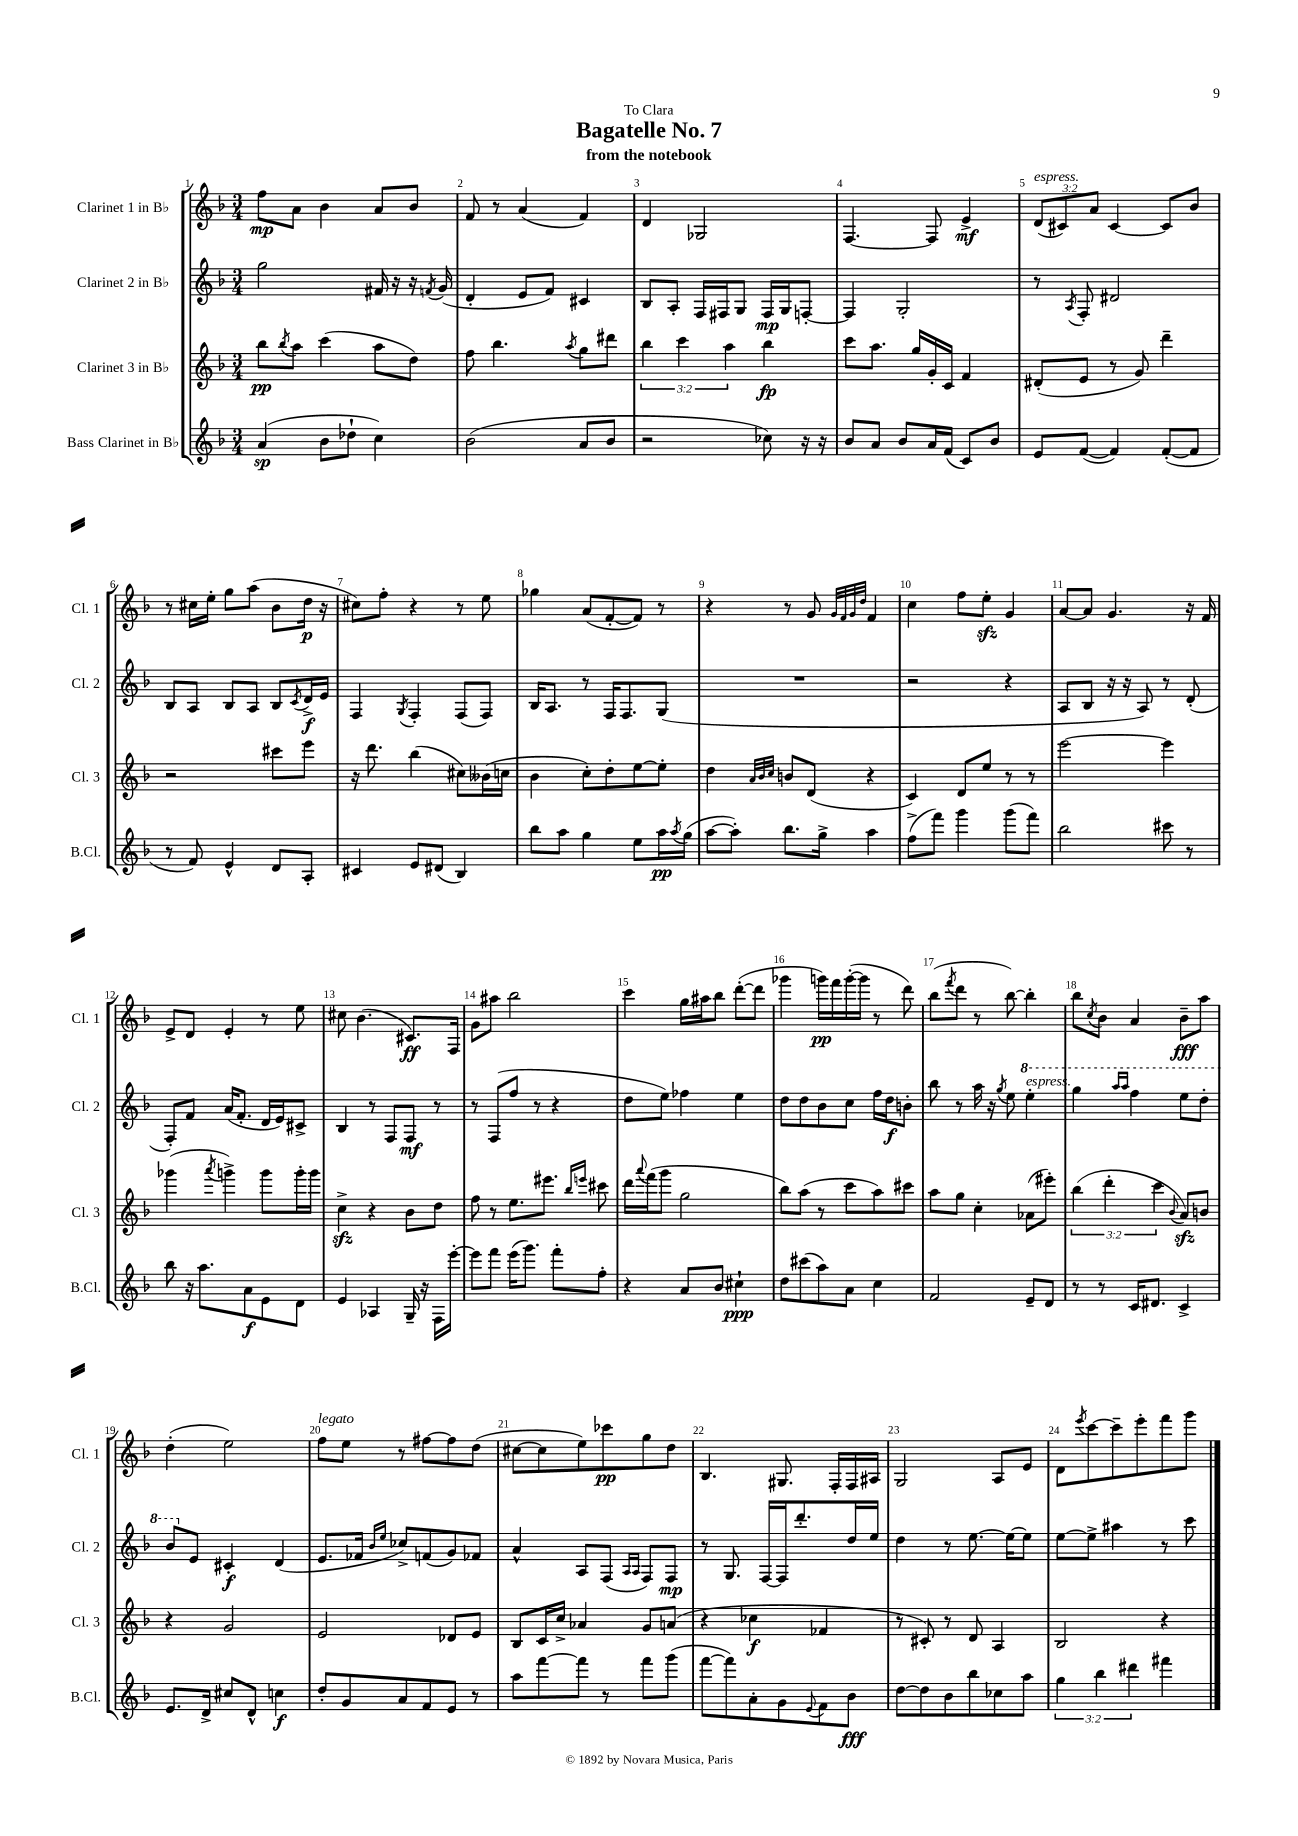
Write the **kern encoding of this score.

**kern	**dynam	**kern	**dynam	**kern	**dynam	**kern	**dynam
*part4	*part4	*part3	*part3	*part2	*part2	*part1	*part1
*staff4	*staff4	*staff3	*staff3	*staff2	*staff2	*staff1	*staff1
*I"Bass Clarinet in B♭	*	*I"Clarinet 3 in B♭	*	*I"Clarinet 2 in B♭	*	*I"Clarinet 1 in B♭	*
*I'B.Cl.	*	*I'Cl. 3	*	*I'Cl. 2	*	*I'Cl. 1	*
*clefG2	*	*clefG2	*	*clefG2	*	*clefG2	*
*k[b-]	*	*k[b-]	*	*k[b-]	*	*k[b-]	*
*M3/4	*	*M3/4	*	*M3/4	*	*M3/4	*
=1	=1	=1	=1	=1	=1	=1	=1
(4a/	sp	8bb-\L	pp	2gg\	.	8ff\L	mp
.	.	8qbb-/	.	.	.	.	.
.	.	8aa\J	.	.	.	8a\J	.
8b-\L	.	(4ccc\	.	.	.	4b-\	.
8dd-X`\J	.	.	.	.	.	.	.
4cc\)	.	8aa\L	.	16f#X/	.	8a/L	.
.	.	.	.	16r	.	.	.
.	.	8dd\J)	.	16r	.	8b-/J	.
.	.	.	.	8qfn/	.	.	.
.	.	.	.	(16g/	.	.	.
=2	=2	=2	=2	=2	=2	=2	=2
(2b-\	.	8ff\	.	4d'/	.	8f/	.
.	.	4.bb-\	.	.	.	8r	.
.	.	.	.	8e/L	.	(4a/	.
.	.	.	.	8f/J)	.	.	.
.	.	8qaa/	.	.	.	.	.
8a/L	.	8gg\L	.	4c#X/	.	4f/)	.
8b-/J	.	8ddd#X\J	.	.	.	.	.
=3	=3	=3	=3	=3	=3	=3	=3
2r	.	6bb-\	.	8B-/L	.	4d/	.
.	.	.	.	8A'/J	.	.	.
.	.	6ccc\	.	.	.	.	.
.	.	.	.	16F/LL	.	2G-X/	.
.	.	.	.	16F#X/J	.	.	.
.	.	6aa\	.	.	.	.	.
.	.	.	.	8G/J	.	.	.
8cc-X\)	.	4bb-\	fp	16F#/LL	mp	.	.
.	.	.	.	16G/J	.	.	.
16r	.	.	.	[8Fn'/J	.	.	.
16r	.	.	.	.	.	.	.
=4	=4	=4	=4	=4	=4	=4	=4
8b-/L	.	8ccc\L	.	4F/]	.	[4.F/	.
8a/J	.	8.aa\J	.	.	.	.	.
8b-/L	.	.	.	2G'/	.	.	.
.	.	16gg/LL	.	.	.	.	.
16a/L	.	16g'/	.	.	.	8F/]	.
(16f/JJ	.	16c/JJ	.	.	.	.	.
8c/L)	.	4f/	.	.	.	4e^/	mf
8b-/J	.	.	.	.	.	.	.
=5	=5	=5	=5	=5	=5	=5	=5
!	!	!	!	!	!	!LO:TX:a:i:t=espress.	!
8e/L	.	(8d#X'/L	.	8r	.	(12d/L	.
.	.	.	.	.	.	12c#X/)	.
.	.	.	.	8qA/	.	.	.
([8f/J	.	8e/J	.	8F'/	.	.	.
.	.	.	.	.	.	12a/J	.
4f/])	.	8r	.	2d#X/	.	[4c#/	.
.	.	8g/)	.	.	.	.	.
([8f'/L	.	4ddd~\	.	.	.	8c#/L]	.
8f/J]	.	.	.	.	.	8b-/J	.
!!LO:LB:g=z
=6	=6	=6	=6	=6	=6	=6	=6
8r	.	2r	.	8B-/L	.	8r	.
8f/)	.	.	.	8A/J	.	16cc#X\LL	.
.	.	.	.	.	.	16ee'\JJ	.
4e^^/	.	.	.	8B-/L	.	8gg\L	.
.	.	.	.	8A/J	.	(8aa\J	.
8d/L	.	8ccc#X\L	.	8B-/L	.	8b-\L	.
.	.	.	.	8qc/	.	.	.
8A'/J	.	8eee\J	.	16d^/L	f	16dd\Jk	p
.	.	.	.	16e/JJ	.	16r	.
=7	=7	=7	=7	=7	=7	=7	=7
4c#X/	.	16r	.	4F/	.	8cc#X\L)	.
.	.	8.ddd\	.	.	.	.	.
.	.	.	.	.	.	8ff'\J	.
.	.	.	.	8qG/	.	.	.
8e/L	.	(4bb-\	.	4F'/	.	4r	.
(8d#X/J	.	.	.	.	.	.	.
4B-/)	.	8cc#X\L)	.	(8F/L	.	8r	.
.	.	(16b--X\L	.	8F/J)	.	8ee\	.
.	.	16ccn\JJ	.	.	.	.	.
=8	=8	=8	=8	=8	=8	=8	=8
8bb-\L	.	4b-\	.	16B-/KL	.	4gg-X\	.
.	.	.	.	8.A/J	.	.	.
8aa\J	.	.	.	.	.	.	.
4gg\	.	8cc'\L)	.	8r	.	(8a/L	.
.	.	8dd'\	.	16F/KL	.	[8f'/	.
.	.	.	.	8.F/	.	.	.
8ee\L	.	[8ee\	.	.	.	8f/J])	.
16aa\L	pp	8ee'\J]	.	(8G/J	.	8r	.
8qaa/	.	.	.	.	.	.	.
(16gg\JJ	.	.	.	.	.	.	.
=9	=9	=9	=9	=9	=9	=9	=9
[8aa\L	.	4dd\	.	2.r	.	4r	.
8aa'\J])	.	.	.	.	.	.	.
.	.	32qqa/LLL	.	.	.	.	.
.	.	32qqb-/	.	.	.	.	.
.	.	32qqcc/JJJ	.	.	.	.	.
8.bb-\L	.	8bn/L	.	.	.	8r	.
.	.	(8d/J	.	.	.	8g/	.
16gg^\Jk	.	.	.	.	.	.	.
.	.	.	.	.	.	32qqg/LLL	.
.	.	.	.	.	.	32qqf/	.
.	.	.	.	.	.	32qqg/	.
.	.	.	.	.	.	32qqdd/JJJ	.
4aa\	.	4r	.	.	.	4f/	.
=10	=10	=10	=10	=10	=10	=10	=10
(8ff^\L	.	4c/)	.	2r	.	4cc\	.
8fff\J)	.	.	.	.	.	.	.
4ggg\	.	8d/L	.	.	.	8ff\L	.
.	.	8ee/J	.	.	.	8eezz'\J	.
(8ggg\L	.	8r	.	4r	.	4g/	.
8fff\J)	.	8r	.	.	.	.	.
=11	=11	=11	=11	=11	=11	=11	=11
2bb-\	.	[2eee\	.	8A/L	.	[8a/L	.
.	.	.	.	8B-/J	.	8a/J]	.
.	.	.	.	16r	.	4.g/	.
.	.	.	.	16r	.	.	.
.	.	.	.	8A/)	.	.	.
8ccc#X\	.	4eee\]	.	8r	.	.	.
8r	.	.	.	(8d'/	.	16r	.
.	.	.	.	.	.	16f/	.
!!LO:LB:g=z
=12	=12	=12	=12	=12	=12	=12	=12
8bb-\	.	(4ggg-X\	.	8F'/L)	.	8e^/L	.
16r	.	.	.	8f/J	.	8d/J	.
8.aa\L	.	.	.	.	.	.	.
.	.	8qaaa/	.	.	.	.	.
.	.	4gggn^\)	.	(16a/KL	.	4e'/	.
.	.	.	.	8.f'/J	.	.	.
8a\	f	.	.	.	.	.	.
8e\	.	8ggg\L	.	16d/LL	.	8r	.
.	.	.	.	16e/J)	.	.	.
8d\J	.	16ggg'\L	.	8c#X^/J	.	8ee\	.
.	.	16ggg\JJ	.	.	.	.	.
=13	=13	=13	=13	=13	=13	=13	=13
4e/	.	4cczz^\	.	4B-/	.	8cc#X\	.
.	.	.	.	.	.	(4.b-\	.
4A-X/	.	4r	.	8r	.	.	.
.	.	.	.	8F/L	.	.	.
16G~/	.	8b-\L	.	8F/J	mf	8.c#X/L)	ff
16r	.	.	.	.	.	.	.
16F\LL	.	8dd\J	.	8r	.	.	.
[16eee'\JJ	.	.	.	.	.	16F/Jk	.
=14	=14	=14	=14	=14	=14	=14	=14
8eee\L]	.	8ff\	.	8r	.	8g\L	.
8fff\J	.	8r	.	(8F/L	.	8aa#X\J	.
(16eee\KL	.	8.ee\L	.	8ff/J	.	2bb-\	.
8.ggg\J)	.	.	.	.	.	.	.
.	.	.	.	8r	.	.	.
.	.	8.eee#X\J	.	.	.	.	.
8fff'\L	.	.	.	4r	.	.	.
.	.	16qqbb-/LL	.	.	.	.	.
.	.	16qqeeen/JJ	.	.	.	.	.
8ff'\J	.	8ccc#X\	.	.	.	.	.
=15	=15	=15	=15	=15	=15	=15	=15
4r	.	16ddd\LL	.	8dd\L	.	4ccc\	.
.	.	8qqaaa/	.	.	.	.	.
.	.	(16fff\J	.	.	.	.	.
.	.	8ggg\J	.	8ee\J)	.	.	.
8a/L	.	2gg\	.	4ff-X\	.	16gg\LL	.
.	.	.	.	.	.	16aa#X\J	.
8b-/J	.	.	.	.	.	8bb-\J	.
4cc#X`\	ppp	.	.	4ee\	.	([8ddd'\L	.
.	.	.	.	.	.	8ddd\J]	.
=16	=16	=16	=16	=16	=16	=16	=16
8dd\L	.	8bb-\L)	.	8dd\L	.	4ggg-X\	.
(8ccc#X\	.	(8aa\J	.	8dd\	.	.	.
8aa\)	.	8r	.	8b-\	.	16gggn\LL)	pp
.	.	.	.	.	.	16fff\	.
8a\J	.	8ccc\L	.	8cc\J	.	([16ggg'\	.
.	.	.	.	.	.	16ggg\JJ]	.
4cc\	.	8aa\)	.	16ff\LL	.	8r	.
.	.	.	.	16dd\J	f	.	.
.	.	8ccc#X\J	.	8bn'\J	.	8ddd\)	.
=17	=17	=17	=17	=17	=17	=17	=17
2f/	.	8aa\L	.	8bb-\	.	(8bb-\L	.
.	.	.	.	.	.	8qfff/	.
.	.	8gg\J	.	8r	.	8ddd\J	.
.	.	4cc'\	.	16aa\	.	8r	.
.	.	.	.	16r	.	.	.
.	.	.	.	8qgg/	.	.	.
.	.	.	.	8ee\	.	[8bb-\)	.
*	*	*	*	*8va	*	*	*
!	!	!	!	!LO:TX:a:i:t=espress.	!	!	!
8e~/L	.	(8a-X\L	.	4eee'\	.	4bb-'\]	.
8d/J	.	8eee#X'\J)	.	.	.	.	.
=18	=18	=18	=18	=18	=18	=18	=18
8r	.	(6bb-\	.	4ggg\	.	8bb-\L	.
.	.	.	.	.	.	8qcc/	.
8r	.	.	.	.	.	8b-\J	.
.	.	6ddd'\	.	.	.	.	.
.	.	.	.	16qqaaa/LL	.	.	.
.	.	.	.	16qqaaa/JJ	.	.	.
16c/KL	.	.	.	4fff\	.	4a/	.
8.d#X/J	.	.	.	.	.	.	.
.	.	6ccc\	.	.	.	.	.
.	.	8qqb-/	.	.	.	.	.
4c^/	.	8azz/L)	.	8eee\L	.	8b-~\L	fff
.	.	8bn/J	.	8ddd'\J	.	8aa\J	.
!!LO:LB:g=z
=19	=19	=19	=19	=19	=19	=19	=19
8.e/L	.	4r	.	8bb-/L	.	(4dd'\	.
*	*	*	*	*X8va	*	*	*
.	.	.	.	8e/J	.	.	.
16d^/Jk	.	.	.	.	.	.	.
8cc#X/L	.	2g/	.	4c#X'/	f	2ee\)	.
8d^^/J	.	.	.	.	.	.	.
4ccn\	f	.	.	(4d/	.	.	.
=20	=20	=20	=20	=20	=20	=20	=20
!	!	!	!	!	!	!LO:TX:a:i:t=legato	!
8dd'/L	.	2e/	.	8.e/L	.	8ff\L	.
8g/	.	.	.	.	.	8ee\J	.
.	.	.	.	16f-X/Jk	.	.	.
.	.	.	.	16qqb-/LL	.	.	.
.	.	.	.	16qqee/JJ	.	.	.
8a/	.	.	.	8cc-X^/L)	.	8r	.
8f/	.	.	.	(8fn/	.	[8ff#X\L	.
8e/J	.	8d-X/L	.	8g/)	.	8ff#\]	.
8r	.	8e/J	.	8f-X/J	.	(8dd\J	.
=21	=21	=21	=21	=21	=21	=21	=21
8aa\L	.	8B-/L	.	4a^^/	.	[8cc#X\L	.
[8fff\	.	16c/L	.	.	.	8cc#\]	.
.	.	16cc^/JJ	.	.	.	.	.
8fff\J]	.	4a-X/	.	8A/L	.	8ee\)	.
8r	.	.	.	(8F/J	.	8ccc-X\	pp
.	.	.	.	16qqA/LL	.	.	.
.	.	.	.	16qqA/JJ	.	.	.
8fff\L	.	8g/L	.	8F/L)	.	8gg\	.
(8ggg\J	.	(8an/J	.	8F/J	mp	8dd\J	.
=22	=22	=22	=22	=22	=22	=22	=22
[8fff\L	.	4r	.	8r	.	4.B-/	.
8fff\])	.	.	.	8.G/	.	.	.
8a'\	.	4cc-X\	f	.	.	.	.
.	.	.	.	[16F/LL	.	.	.
8g\	.	.	.	16F/J]	.	8.G#X/	.
.	.	.	.	8.ddd'/	.	.	.
8qqe/	.	.	.	.	.	.	.
8f\	.	4f-X/	.	.	.	.	.
.	.	.	.	.	.	16F'/LL	.
8b-\J	fff	.	.	16dd/L	.	16F/	.
.	.	.	.	16ee/JJ	.	16A#X/JJ	.
=23	=23	=23	=23	=23	=23	=23	=23
[8dd\L	.	8r	.	4dd\	.	2G/	.
8dd\]	.	8c#X'/)	.	.	.	.	.
8b-\	.	8r	.	8r	.	.	.
8bb-\	.	8d/	.	[8.ee\	.	.	.
8cc-X\	.	4A/	.	.	.	8A/L	.
.	.	.	.	16ee\KL_	.	.	.
8aa\J	.	.	.	8ee\J]	.	8e/J	.
=24	=24	=24	=24	=24	=24	=24	=24
6gg\	.	2B-/	.	[8ee\L	.	8d\L	.
.	.	.	.	.	.	8qeee/	.
.	.	.	.	8ee^\J]	.	[8ccc\	.
6bb-\	.	.	.	.	.	.	.
.	.	.	.	4aa#X\	.	8ccc~\]	.
6ddd#X\	.	.	.	.	.	.	.
.	.	.	.	.	.	8eee'\	.
4fff#X\	.	4r	.	8r	.	8fff\	.
.	.	.	.	8ccc\	.	8ggg\J	.
==	==	==	==	==	==	==	==
*-	*-	*-	*-	*-	*-	*-	*-
